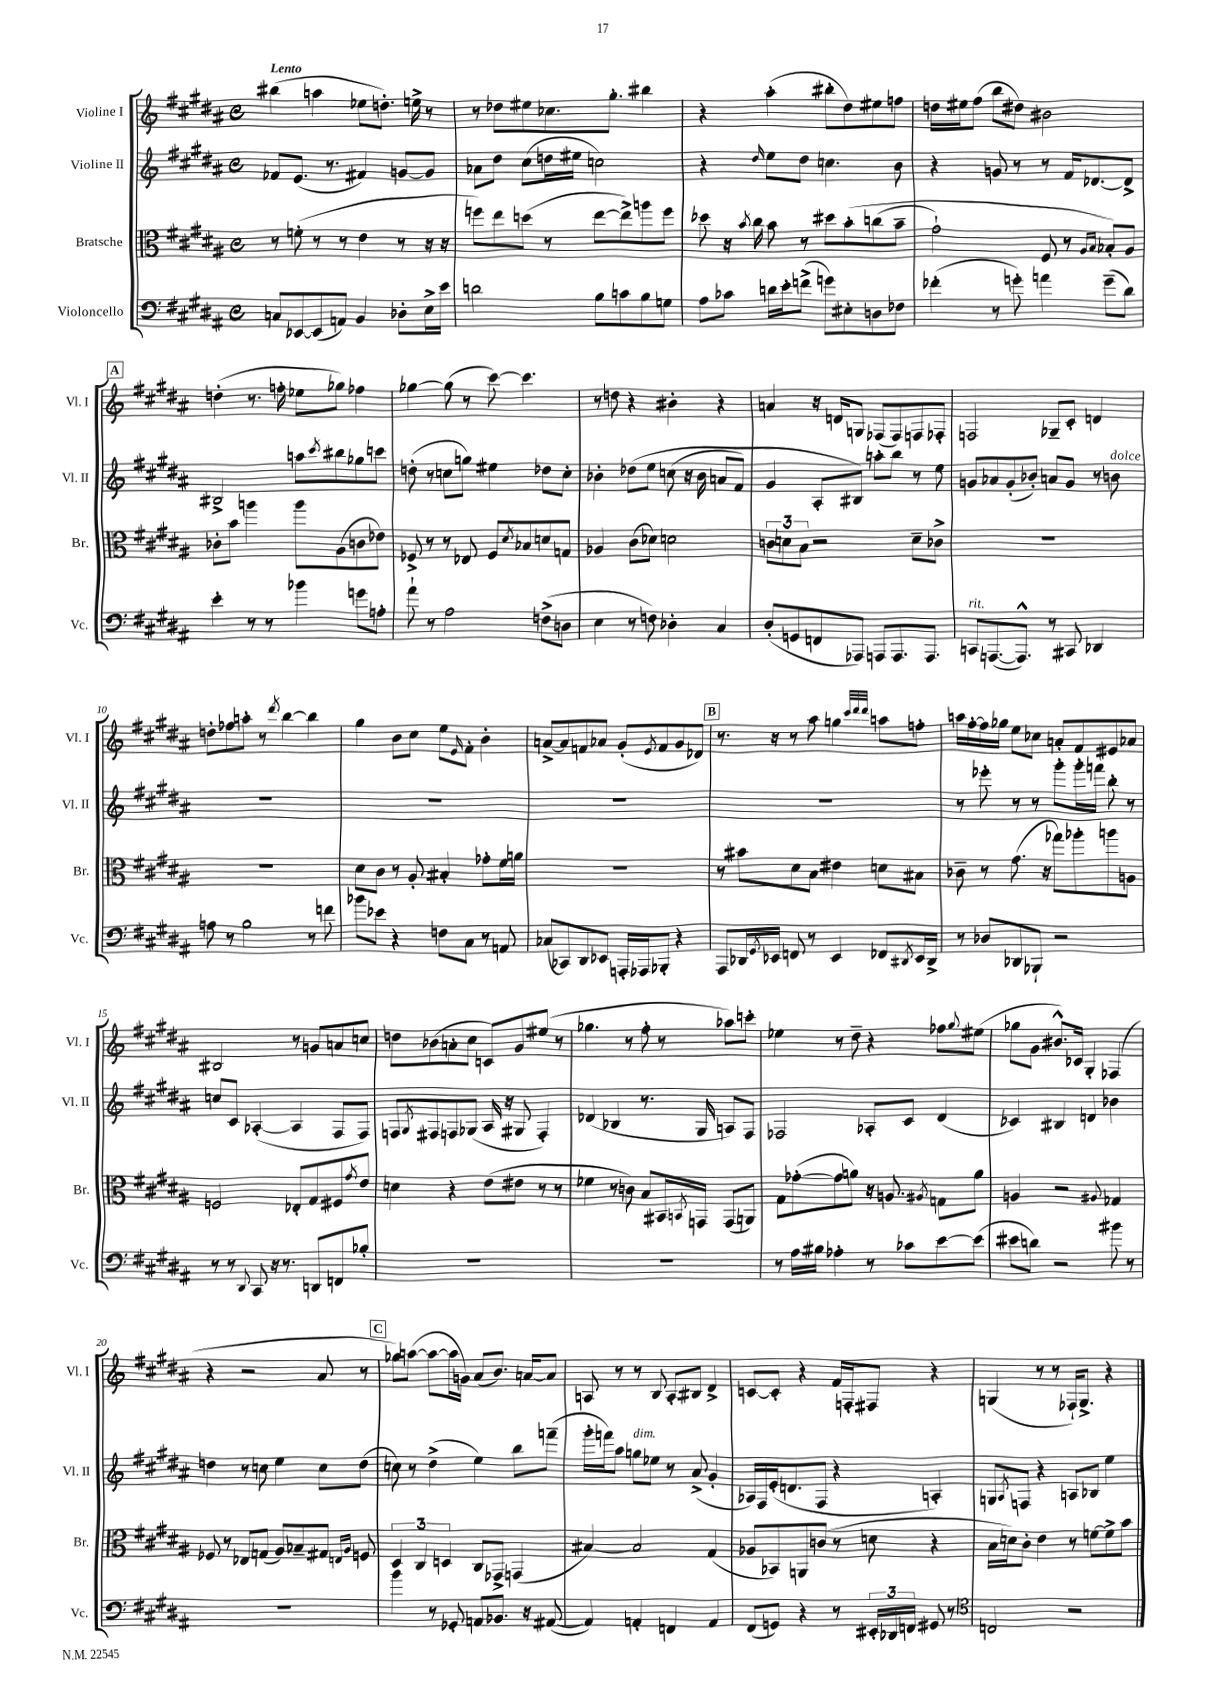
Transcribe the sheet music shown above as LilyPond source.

<<
\new StaffGroup <<
\new Staff = "s0" \with { instrumentName = "Violine I" shortInstrumentName = "Vl. I" } {
    \clef treble \key b \major \defaultTimeSignature \time 4/4 \tempo "Lento"
    bis''4( a''4 ees''8 d''8.-.) e''16-> r8 |
    r8 des''8 eis''8 ces''8. gis''8.-. bis''4 |
    r4 ais''4-.( bis''8-. dis''8) eis''8 f''8 |
    d''16 eis''16 fis''8( b''8 dis''8) bis'2 |
    \mark \markup { \box "A" } d''4-.( r8. f''16-. ees''8 ges''8) fes''4 |
    ges''4~ ges''8( r8 cis'''8~) cis'''4. |
    r8 d''8 r4 bis'4-. r4 |
    a'4 r16 d'16 g8 fes8( fes8) f8 fes8-. |
    f2 ges8-- cis'8-. d'4 |
    d''8-. fes''8 a''8-. r8 \acciaccatura { dis'''8 } b''4~ b''4 |
    gis''4 b'8 cis''8 e''8 \grace { e'16 } fis'8-. b'4-. |
    a'8~-> a'8 f'8 aes'8 gis'8-.( \acciaccatura { e'8 } f'8 gis'8 des'8) |
    \mark \markup { \box "B" } r8. r16 r8 ais''8 g''4 \grace { cis'''32 dis'''32 dis'''32 } a''8 f''8-. |
    a''16 fis''16~-. fis''16 ges''16 e''8 ces''8 a'8-. fis'8 eis'8 aes'8 |
    bis2 r8 g'8 a'8 c''8 |
    d''8 bes'8( a'8-. cis''8 c'8) gis'8 eis''8( r8 |
    ges''4. r8 fis''8-. r8 aes''8) c'''8-. |
    ees''4 r8 dis''8-- r4 fes''8 \appoggiatura { gis''8 } eis''8( |
    ges''8 gis'8 bis'8.-^) ces'16 gis4-. fes4( |
    r4 r2 ais'8 r8 |
    \mark \markup { \box "C" } ges''8) a''8~( a''8~ a''16 g'16) ais'8( b'8.) a'16~ a'8 |
    a8 r8 r8 b8 a8-. bis8 dis'4-> |
    c'8~ c'8-. r4 fis'16 f16-. fis8 r4 |
    g4( r8 r8 fes16-!) g8.-> r4 \bar "|." |
}
\new Staff = "s1" \with { instrumentName = "Violine II" shortInstrumentName = "Vl. II" } {
    \clef treble \key b \major \defaultTimeSignature \time 4/4
    fes'8 e'8.( r8. fis'4) g'8~ g'8 |
    aes'8 dis''8 cis''8( d''16 eis''16 c''2) |
    r4 \grace { dis''16 } e''8 dis''8 c''4. b'8 |
    r4 g'8 r8 r8 fis'16 des'8.~ des'8-> |
    \mark \markup { \box "A" } bis2-> a''8 \acciaccatura { cis'''8 } bis''8 ges''8 c'''8 |
    d''8-.( r8 c''8 g''8) eis''4 des''8 c''8-. |
    bes'4-. des''8\( e''8 c''8( r16 bes'16 a'8 fis'8) |
    gis'4 ais8-. bis8\) a''8-. b''8 r8 e''8 |
    g'8 aes'8 g'8-.( bes'8-.) a'8 g'8 r8 b'8^\markup { \italic "dolce" } |
    R1 |
    R1 |
    R1 |
    \mark \markup { \box "B" } R1 |
    r8 ees'''8-. r8 r8 gis'''8-. gis'''16-. f'''16 b''8-. r8 |
    c''8 cis'8 aes4~-.( aes4 fis8 fis8) |
    f8 \acciaccatura { gis8 } fis8 f8 ges8( ais16 r16 gis8 f4-.) |
    des'4( bes4 r8. gis16 a8) fis8 |
    fes2 aes8-. cis'8 dis'4( |
    ces'4) bis4 d'4 bes'4 |
    d''4 r8 c''8 e''4 c''8 d''8( |
    \mark \markup { \box "C" } c''8) r8 dis''4->( e''4) b''8 f'''8--( |
    gis'''16-. f'''16) ais''8 g''8^\markup { \italic "dim." } ees''8 r8 ais'8->( gis'4-. |
    aes16) fis16 e'16-.( d'8. fis8 r4 a4-.) |
    g8 \acciaccatura { ais8 } f8 r4 a8 bes8 e''4 \bar "|." |
}
\new Staff = "s2" \with { instrumentName = "Bratsche" shortInstrumentName = "Br." } {
    \clef alto \key b \major \defaultTimeSignature \time 4/4
    r8 f'8-.( r8 r8 e'4 r8 r16 r16 |
    f''8) e''8 d''8( r8 e''8~ e''8->) a''8 f''8 |
    des''8 r16 \acciaccatura { b'8 } cis''16 b'8 r8 dis''8 b'8-.\( c''8( b'8-- |
    gis'2-!) fis8 r8 \grace { ais16 b16 } bes8-.\) ais8 |
    \mark \markup { \box "A" } ces'8-. b'8 a''4 a''8 ais8( c'8 ees'8) |
    fes8-> r8 r8 ees8 fes8 \acciaccatura { dis'8 } bes8 d'8 g8 |
    aes4 cis'8( des'8) d'2 |
    \tuplet 3/2 { c'8 d'8 b8 } r2 d'8-- ces'8-> |
    R1 |
    R1 |
    dis'8 cis'8 r8 ais8-. bis4-. ges'8-. fis'16 a'16 |
    R1 |
    \mark \markup { \box "B" } r8 bis'8 dis'8 b8 eis'4 d'8 bis8 |
    ces'8-- r8 gis'8.( r16 ges''8) aes''8-. a''8 a8 |
    f2 ees8-. gis8 fis8 \acciaccatura { gis'8 } e'8 |
    d'4 r4 e'8( eis'8 r8 r8 |
    fes'4 r8 c'8) b8 bis,16 \acciaccatura { b,8 } g,16 g,8( a,8) |
    gis8 ges'8~-.( ges'8 a'8) r16 a8. \acciaccatura { ais8 } g8 a'8 |
    a4 r2 \appoggiatura { ais8 } ges4 |
    fes8 r8 ees8 g8( ais8) bes8-- gis8 \grace { e16 ais16 } f8 |
    \mark \markup { \box "C" } \tuplet 3/2 { dis4 cis4 d4 } cis8 ges,8-> g,4( |
    bis4~) bis2 gis4( |
    aes8 bes,8) a,8 c'8( r8 d'8 r4 |
    b16 d'16) cis'8-. e'4 r8 f'8~ f'8-> b'8 \bar "|." |
}
\new Staff = "s3" \with { instrumentName = "Violoncello" shortInstrumentName = "Vc." } {
    \clef bass \key b \major \defaultTimeSignature \time 4/4
    c8 ees,8~ ees,8( a,8) b,4 des8-. e16-> e'16 |
    d'2 b8 c'8 b8 g8 |
    ais8 ces'8 d'16 e'16-. f'8->( g'8) eis8-. d8 fes8 |
    fes'4-.( r8 g'8-.) a'4 g'8--( dis'8) |
    \mark \markup { \box "A" } e'4-. r8 r8 bes'4 g'8 a8-. |
    ais'8-! r8 ais2 f8->( d8 |
    e4 r8 f8) des4-. cis4 |
    dis8-.( g,8 f,8 aes,,8) a,,8 a,,8. a,,8. |
    c,8^\markup { \italic "rit." } a,,8.~( a,,8.-^) r8 cis,8 des,4 |
    a8 r8 b2 r8 f'8 |
    bes'8 ees'8 r4 f8 cis8 r8 a,8 |
    ces8( ces,8) dis,8 ees,8 a,,16-. aes,,16 bes,,8-. r4 |
    \mark \markup { \box "B" } ais,,8 des,16 \acciaccatura { gis,8 } ees,16 f,8 r8 ees,4 fes,8 \acciaccatura { dis,8 } ees,16 dis,16-> |
    r8 des8 des,8 bes,,8-! r2 |
    r8 r8 \appoggiatura { dis,8 } cis,8 r16 r8. d,8 f,8 bes8-. |
    R1 |
    R1 |
    r8 ais16 bis16 aes4-. r8 ces'8 e'8~ e'8( |
    eis'8 d'8) r2 bis'8 r8 |
    R1 |
    \mark \markup { \box "C" } b'4 r8 ges,8-. a,8 bes,8. r16 ais,8~( |
    ais,4) a,4-. f,4 a,4 |
    fis,8( g,8) r4 r8 \tuplet 3/2 { eis,16-. des,16 f,16 } gis,8 r8 |
    \clef tenor c2 r2 \bar "|." |
}
>>
>>
